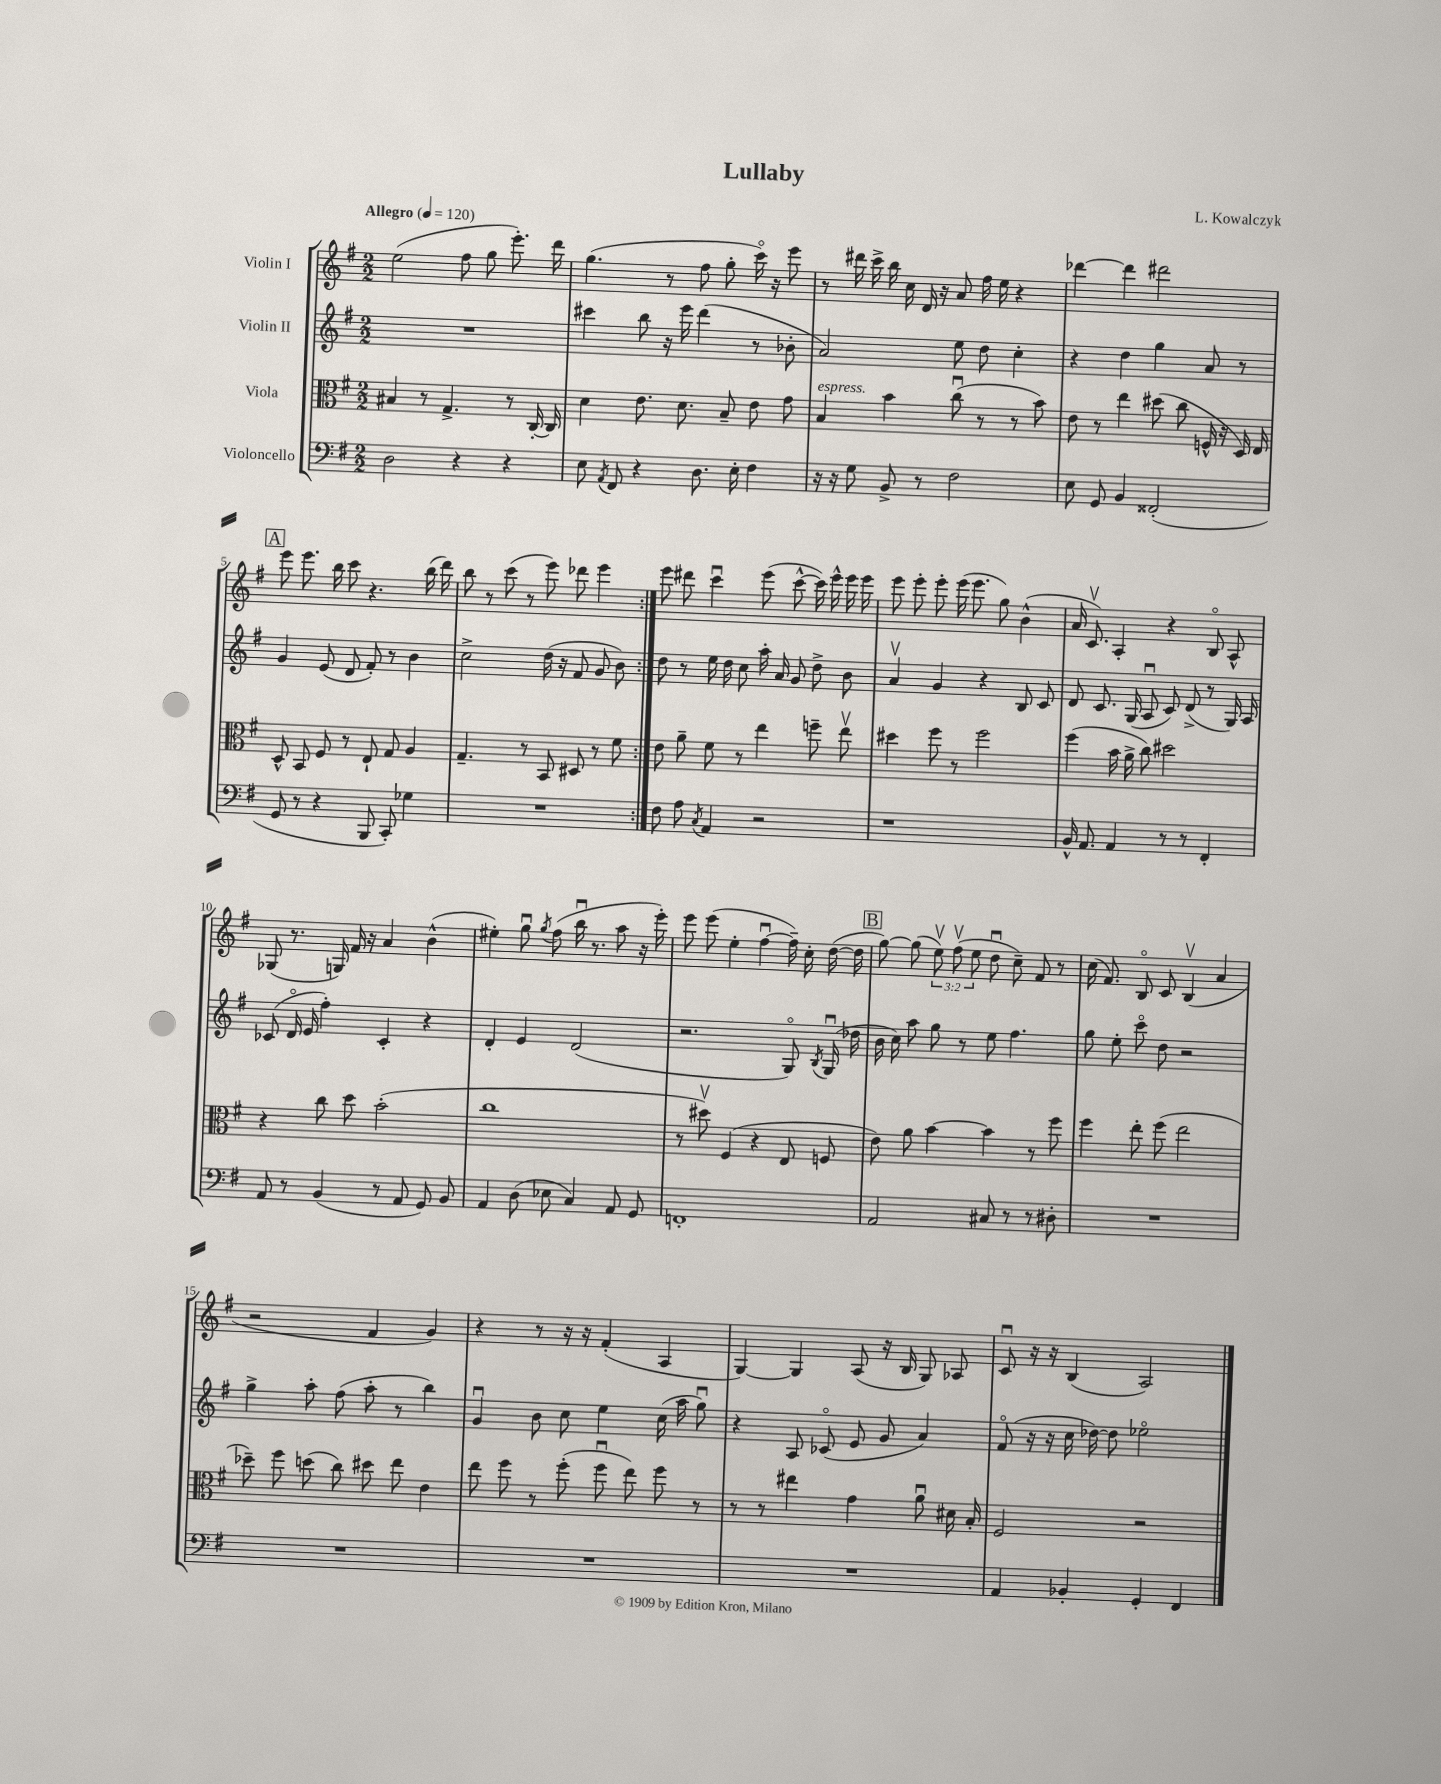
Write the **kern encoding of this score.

**kern	**kern	**kern	**kern
*part4	*part3	*part2	*part1
*staff4	*staff3	*staff2	*staff1
*I"Violoncello	*I"Viola	*I"Violin II	*I"Violin I
*clefF4	*clefC3	*clefG2	*clefG2
*k[f#]	*k[f#]	*k[f#]	*k[f#]
*M2/2	*M2/2	*M2/2	*M2/2
*MM120	*MM120	*MM120	*MM120
=1	=1	=1	=1
!	!	!	!LO:TX:a:B:t=Allegro
2D\	4B#X/	1r	(2ee\
.	8r	.	.
.	4.G^/	.	.
4r	.	.	8ff#\
.	.	.	8gg\
4r	8r	.	8.eee'\)
.	[16C'/	.	.
.	16C/]	.	16ddd\
=2	=2	=2	=2
8E\	4d\	4ccc#X\	(4.gg\
8qAA/	.	.	.
8FF#/	.	.	.
4r	8.e\	8bb\	.
.	.	16r	8r
.	8.d\	16eee\	.
8.D\	.	(4ddd\	8ff#\
.	8B~/	.	8gg'\
16E'\	.	.	.
4F#\	8e\	8r	16ccc\)
.	.	.	16r
.	8g\	8b-X'\	8eee\
=3	=3	=3	=3
!	!LO:TX:a:i:t=espress.	!	!
16r	4B/	2a/)	8r
16r	.	.	.
8G\	.	.	16ddd#X\
.	.	.	16ccc^\
8BB^/	4b\	.	16bb\
.	.	.	16cc\
8r	.	.	16d/
.	.	.	16r
2F#\	(8ccu\	8ee\	8a/
.	8r	8dd\	16ff#\
.	.	.	16ee\
.	8r	4cc'\	4r
.	8b\)	.	.
=4	=4	=4	=4
8E\	8e\	4r	[4ddd-X\
8GG/	8r	.	.
4BB/	4ee\	4dd\	4ddd-\]
(2FF##X'/	(8dd#X\	4gg\	2ddd#X\
.	8cc\	.	.
.	16Fn^^/	8a/	.
.	16r	.	.
.	16D/)	8r	.
.	16E/	.	.
!!LO:LB:g=z
!!LO:REH:place=s1:t=A
=5	=5	=5	=5
8GG/	8D^^/	4g/	8eee\
8r	8BB/	.	8.eee\
4r	8F#/	(8e/	.
.	.	.	16bb\
.	8r	8d/	8ccc\
8BBB/	8E`/	8f#'/)	4.r
8CC'/)	8G/	8r	.
4G-X\	4A/	4b\	.
.	.	.	(16bb\
.	.	.	16ddd\)
=6	=6	=6	=6
1r	4.G~/	2cc^\	8bb\
.	.	.	8r
.	.	.	(8ccc\
.	8r	.	8r
.	8BB/	(16dd\	8eee\)
.	.	16r	.
.	8D#X/	8f#/	8ddd-X\
.	8r	8g/	4eee\
.	8f#\	8b\)	.
=7:|!	=7:|!	=7:|!	=7:|!
8F#\	8e\	8dd\	8eee\
8A\	8a~\	8r	8ddd#X\
8qC/	.	.	.
4AA/	8f#\	16ee\	4cccu\
.	.	16dd\	.
.	8r	8cc\	.
2r	4ee\	16aa'\	(8eee\
.	.	16a/	.
.	.	8g/	[8ccc^^\
.	8ffn~\	8dd^\	16ccc\])
.	.	.	16eee^^\
.	8eev\	8b\	16eee\
.	.	.	16eee\
=8	=8	=8	=8
1r	4dd#X\	4av/	8eee\
.	.	.	8eee'\
.	8ff#\	4g/	8eee'\
.	8r	.	(16eee\
.	.	.	8.eee\
.	2ff#\	4r	.
.	.	.	8gg\)
.	.	8B/	(4b^^\
.	.	8c/	.
=9	=9	=9	=9
16BB^^/	(4ff#\	8d/	16a/
8.AA/	.	.	8.cv/)
.	.	8.c/	.
4AA/	16b\	.	4A'/
.	16a^\	(16G/	.
.	8cc\)	8Au/	.
8r	2dd#X\	8c/)	4r
8r	.	(8d^/	.
4FF#'/	.	8r	8B/
.	.	16G/)	8A^^/
.	.	16A/	.
!!LO:LB:g=z
=10	=10	=10	=10
8AA/	4r	(8c-X/	(8G-X/
8r	.	16d/	8.r
.	.	16e/	.
(4BB/	8cc\	4ff#'\)	.
.	.	.	16Gn/)
.	8dd\	.	16f#/
.	.	.	16r
8r	(2b'\	4c-'/	4a/
8AA/	.	.	.
8GG/)	.	4r	(4b^^\
8BB/	.	.	.
=11	=11	=11	=11
4AA/	1cc	4d'/	4ee#X'\)
(8D\	.	4e/	8ggu\
.	.	.	8qgg/
8E-X\	.	.	(8ff#\
4C/)	.	(2d/	16bbu\
.	.	.	8.r
8AA/	.	.	8aa\
8GG/	.	.	16r
.	.	.	16eee'\)
=12	=12	=12	=12
1FFn'	8r	2.r	8eee\
.	8dd#Xv\)	.	(8eee\
.	(4F#/	.	4ee'\
.	4r	.	[4ff#u\
.	8E/	8G/)	16ff#~\])
.	.	.	16cc'\
.	.	8qB/	.
.	8Fn/	(16Gu/	([16dd\
.	.	16dd-X\	16dd\]
!!LO:REH:place=s1:t=B
=13	=13	=13	=13
2AA/	8e\)	16b\	[8gg\)
.	.	16cc\)	.
.	8a\	8aa\	(8gg\]
.	[4b\	8gg\	12eev\)
.	.	.	(12ff#v\
.	.	8r	.
.	.	.	12ee\
8C#X/	4b\]	8ee\	8ddu\
8r	.	4.ff#\	8cc~\)
8r	8r	.	8f#/
8D#X'\	8ff#\	.	8r
=14	=14	=14	=14
1r	4ff#\	8gg\	(16cc\
.	.	.	8.f#/)
.	.	8ee'\	.
.	8ee'\	8ccc\	8B/
.	(8ff#\	8dd\	8c/
.	2ee\	2r	(4Bv/
.	.	.	4a/
!!LO:LB:g=z
=15	=15	=15	=15
1r	8dd-X~\)	4gg^\	2r
.	8ff#\	.	.
.	(8ddn\	8aa'\	.
.	8cc\)	(8ff#\	.
.	8dd#X\	8aa'\	4f#/
.	8ee\	8r	.
.	4e\	4bb\)	4g/)
=16	=16	=16	=16
1r	8ee\	4gu/	4r
.	8ff#\	.	.
.	8r	8b\	8r
.	(8ff#'\	8cc\	16r
.	.	.	16r
.	8ff#u\	4ee\	(4f#'/
.	8ee\)	.	.
.	8ff#\	(16cc\	4A/
.	.	16aa\	.
.	8r	8ggu\)	.
=17	=17	=17	=17
1r	8r	4r	[4G/)
.	8r	.	.
.	4ee#X\	8A/	4G/]
.	.	(8c-X/	.
.	4g\	8e/	(8A/
.	.	8g/	16r
.	.	.	16B/
.	8au\	4a/)	8G/)
.	16d#X\	.	8A-X/
.	16B'/	.	.
=18	=18	=18	=18
4AA/	2F#/	(8f#/	8cu/
.	.	16r	16r
.	.	16r	16r
4BB-X'/	.	16cc\	(4B/
.	.	[16dd-X\)	.
.	.	8dd-\]	.
4GG'/	2r	2ee-X\	2A/)
4FF#/	.	.	.
==	==	==	==
*-	*-	*-	*-
